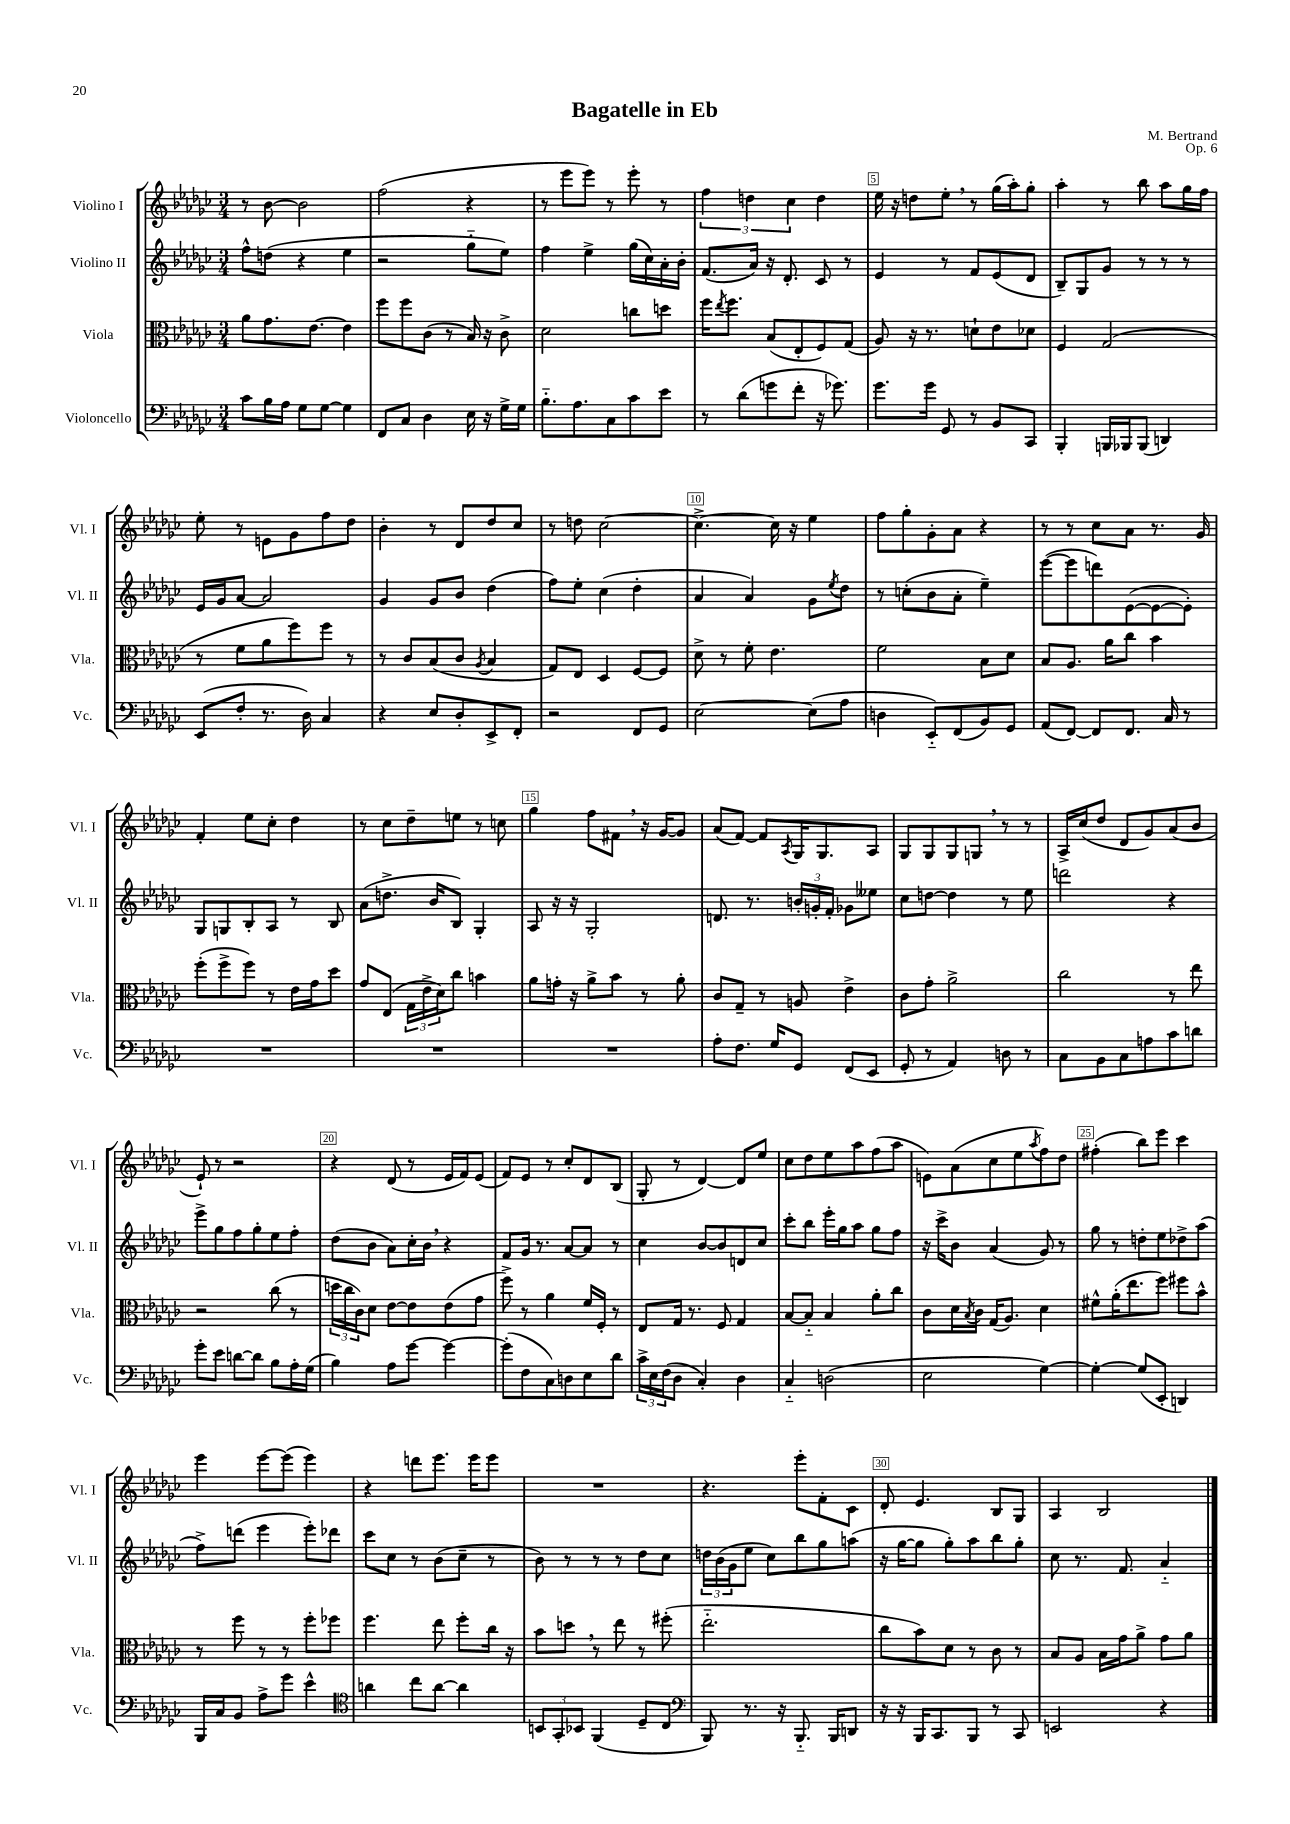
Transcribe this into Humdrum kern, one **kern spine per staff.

**kern	**kern	**kern	**kern
*staff4	*staff3	*staff2	*staff1
*clefF4	*clefC3	*clefG2	*clefG2
*k[b-e-a-d-g-c-]	*k[b-e-a-d-g-c-]	*k[b-e-a-d-g-c-]	*k[b-e-a-d-g-c-]
*M3/4	*M3/4	*M3/4	*M3/4
8c-	8a-	8ff^^	8r
16B-	8.g-	(8dd	[8b-
16A-	.	.	.
8G-	.	4r	2b-]
.	[8.e-	.	.
[8G-	.	.	.
4G-]	4e-]	4ee-	.
=	=	=	=
8FF	8ff	2r	(2ff
8C-	8ff	.	.
4D-	(8c-	.	.
.	8r	.	.
16E-	16B-)	8gg-'~	4r
16r	16r	.	.
16G-^	8c-^	8ee-)	.
16G-	.	.	.
=	=	=	=
8.B-'~	2d-	4ff	8r
.	.	.	8eee-
8.A-	.	.	.
.	.	4ee-^	8eee-)
8C-	.	.	8r
8c-	8cc	(16gg-	8eee-'
.	.	16cc-)	.
8e-	8dd	16a-'	8r
.	.	16b-'	.
=	=	=	=
8r	16ff	(8.f	6ff
.	8qee-	.	.
.	8.ff	.	.
(8d-	.	.	.
.	.	.	6dd
.	.	16a-)	.
8g	(8B-	16r	.
.	.	8.d-'	.
.	.	.	6cc-
8f'	8E-'	.	.
16r	8F)	8c-	4dd
8.g-)	.	.	.
.	(8G-	8r	.
=	=	=	=
8.g-	8A-)	4e-	16ee-
.	.	.	16r
.	16r	.	8dd
16g-	8.r	.	.
8GG-	.	8r	8ee-'
8r	8d`	8f	8r
8BB-	8e-	(8e-	(16gg-
.	.	.	16aa-')
8CC-	8d-	8d-	8gg-'
=	=	=	=
4BBB-'	4F	8B-~)	4aa-'
.	.	8G-	.
16BBB	(2G-	8g-	8r
16BBB-	.	.	.
(8BBB-	.	8r	8bb-
4DD)	.	8r	8aa-
.	.	8r	16gg-
.	.	.	16ff
=	=	=	=
(8EE-	8r	16e-	8ee-'
.	.	16g-	.
8F'	8f	[8a-	8r
8.r	8a-	2a-]	8e
.	8ff)	.	8g-
16D-)	.	.	.
4C-	8ff	.	8ff
.	8r	.	8dd-
=	=	=	=
4r	8r	4g-	4b-'
.	8c-	.	.
8E-	(8B-	8g-	8r
8D-'	8c-	8b-	8d-
.	8qA-	.	.
8EE-^	4B-	(4dd-	8dd-
8FF'	.	.	8cc-
=	=	=	=
2r	8G-)	8ff)	8r
.	8E-	8ee-'	8dd
.	4D-	(4cc-	[2cc-
8FF	[8F	4dd-'	.
8GG-	8F]	.	.
=	=	=	=
[2E-	8d-^	4a-	4.cc-^_
.	8r	.	.
.	8f'	4a-)	.
.	4.e-	.	16cc-]
.	.	.	16r
(8E-]	.	8g-	4ee-
.	.	8qee-	.
8A-	.	8dd-	.
=	=	=	=
4D	2f	8r	8ff
.	.	(8cc'	8gg-'
8EE-'~)	.	8b-	8g-'
(8FF	.	8a-'	8a-
8BB-)	8B-	4ee-~)	4r
8GG-	8d-	.	.
=	=	=	=
(8AA-	8B-	([8eee-	8r
[8FF)	8.A-	8eee-]	8r
8FF]	.	8ddd)	8cc-
.	16a-	.	.
8.FF	8cc-	([8e-	8a-
.	4b-	8e-_	8.r
16C-	.	.	.
8r	.	8e-'])	.
.	.	.	16g-
=	=	=	=
2.r	(8ff'	8G-	4f'
.	8ff^	8G	.
.	8ff)	8B-'	8ee-
.	8r	8A-	8cc-'
.	16e-	8r	4dd-
.	16g-	.	.
.	8dd-	8B-	.
=	=	=	=
2.r	8g-	(8a-	8r
.	(8E-	8.dd^	8cc-
.	24G-	.	8dd-~
.	24e-^	.	.
.	.	16b-	.
.	24d-)	.	.
.	8cc-	8B-)	8ee
.	4b	4G-'	8r
.	.	.	8cc
=	=	=	=
2.r	8a-	8A-	4gg-
.	16g'	16r	.
.	16r	16r	.
.	8a-^	2G-'	8ff
.	8b-	.	8f#
.	8r	.	16r
.	.	.	[16g-
.	8a-'	.	8g-]
=	=	=	=
8A-'	8c-	8.d	(8a-
8.F	8G-~	.	[8f)
.	.	8.r	.
.	8r	.	8f]
16G-	.	.	.
.	.	.	8qA-
8GG-	8A	24b'	16G-
.	.	24g'	.
.	.	.	8.G-
.	.	24f'	.
(8FF	4e-^	8g-	.
8EE-	.	8ee--	8A-
=	=	=	=
8GG-'	8c-	8cc-	8G-
8r	8g-'	[8dd	8G-
4AA-)	2a-^	4dd]	8G-
.	.	.	8G
8D	.	8r	8r
8r	.	8ee-	8r
=	=	=	=
8C-	2cc-	2ddd	16A-^
.	.	.	(16cc-
8BB-	.	.	8dd-
8C-	.	.	8d-
8A	.	.	8g-)
8c-	8r	4r	(8a-
8d	8ee-	.	8b-
=	=	=	=
8g-'	2r	8eee-^	8e-`)
8e-	.	8gg-	8r
[8d	.	8ff	2r
8d]	.	8gg-'	.
8B-	(8cc-	8ee-	.
16A-'	8r	8ff'	.
(16G-	.	.	.
=	=	=	=
4B-)	24dd	(8dd-	4r
.	24cc-	.	.
.	24c-)	.	.
.	8d-	8b-	.
8A-	[8e-	8a-)	(8d-
[8g-	8e-]	16cc-'	8r
.	.	16b-	.
4g-_	(8e-	4r	16e-
.	.	.	16f)
.	8g-	.	(8e-
=	=	=	=
(8g-']	8ff^)	8f	8f)
8F	8r	16g-	8e-
.	.	8.r	.
8C-)	4a-	.	8r
8D	.	[8a-	8cc-'
8E-	16f	8a-]	8d-
.	16F'	.	.
8d-	8r	8r	(8B-
=	=	=	=
24c-^	8E-	4cc-	8G-'
24E-	.	.	.
(24F	.	.	.
8D-	16G-	.	8r
.	8.r	.	.
4C-')	.	[8b-	[4d-)
.	8F	8b-]	.
4D-	4G-	8d	8d-]
.	.	8cc-	8ee-
=	=	=	=
4C-'~	[8B-	8ccc-'	8cc-
.	8B-'~]	8bb-	8dd-
(2D	4B-	16eee-'	8ee-
.	.	16gg-	.
.	.	8aa-	8aa-
.	8a-'	8gg-	(8ff
.	8cc-	8ff	8aa-
=	=	=	=
2E-	8c-	16r	8e)
.	.	16ccc-^	.
.	16d-	8b-	(8a-
.	8qB-	.	.
.	16c-	.	.
.	(16G-	(4a-	8cc-
.	8.A-)	.	.
.	.	.	8ee-
.	.	.	8qaa-
[4G-)	4d-	8g-)	8ff)
.	.	8r	8dd-
=	=	=	=
4G-'_	8f#^^	8gg-	(4ff#'
.	(16a-'	8r	.
.	8.ee-	.	.
(8G-]	.	8dd'	8bb-)
8EE-'	8ff)	8ee-	8eee-
4DD)	8ff#	8dd-^	4ccc-
.	8b-^^	(8aa-	.
=	=	=	=
16BBB-	8r	8ff^)	4eee-
16C-	.	.	.
8BB-	8ff	(8ddd	.
8A-^	8r	4eee-	[8eee-
8g-	8r	.	(8eee-]
4e-^^	8ff'	8eee-')	4eee-)
.	8ff-	8ddd-	.
=	=	=	=
*clefC4	*	*	*
4a	4.ff	8ccc-	4r
.	.	8cc-	.
8cc-	.	8r	8ddd
[8a	8ee-	(8b-	8.eee-
4a]	8ff'	8cc-~	.
.	.	.	16eee-
.	16cc-	8r	8eee-
.	16r	.	.
=	=	=	=
12BB	8b-	8b-)	2.r
12GG-'	.	.	.
.	8dd	8r	.
12BB-	.	.	.
(4FF	8r	8r	.
.	8ee-	8r	.
8D-~	8r	8dd-	.
8C-	(8ff#'	8cc-	.
=	=	=	=
*clefF4	*	*	*
8BBB-)	2.ee-'~	24dd	4.r
.	.	(24b-	.
.	.	24g-	.
8.r	.	8ee-	.
.	.	8cc-)	.
16r	.	.	.
8.BBB-'~	.	8bb-	8eee-'
.	.	8gg-	8f'
16BBB-	.	.	.
8DD	.	(8aa	8c-
=	=	=	=
16r	8cc-	16r	8d-'
16r	.	[16gg-	.
16BBB-	8b-)	8gg-]	4.e-
8.CC-	.	.	.
.	8d-	8gg-')	.
8BBB-	8r	8aa-	.
8r	8c-	8bb-	8B-
8CC-	8r	8gg-'	8G-
=	=	=	=
2EE	8B-	8cc-	4A-
.	8A-	8.r	.
.	16B-	.	2B-
.	16g-	8.f	.
.	8a-^	.	.
4r	8g-	4a-'~	.
.	8a-	.	.
==	==	==	==
*-	*-	*-	*-
